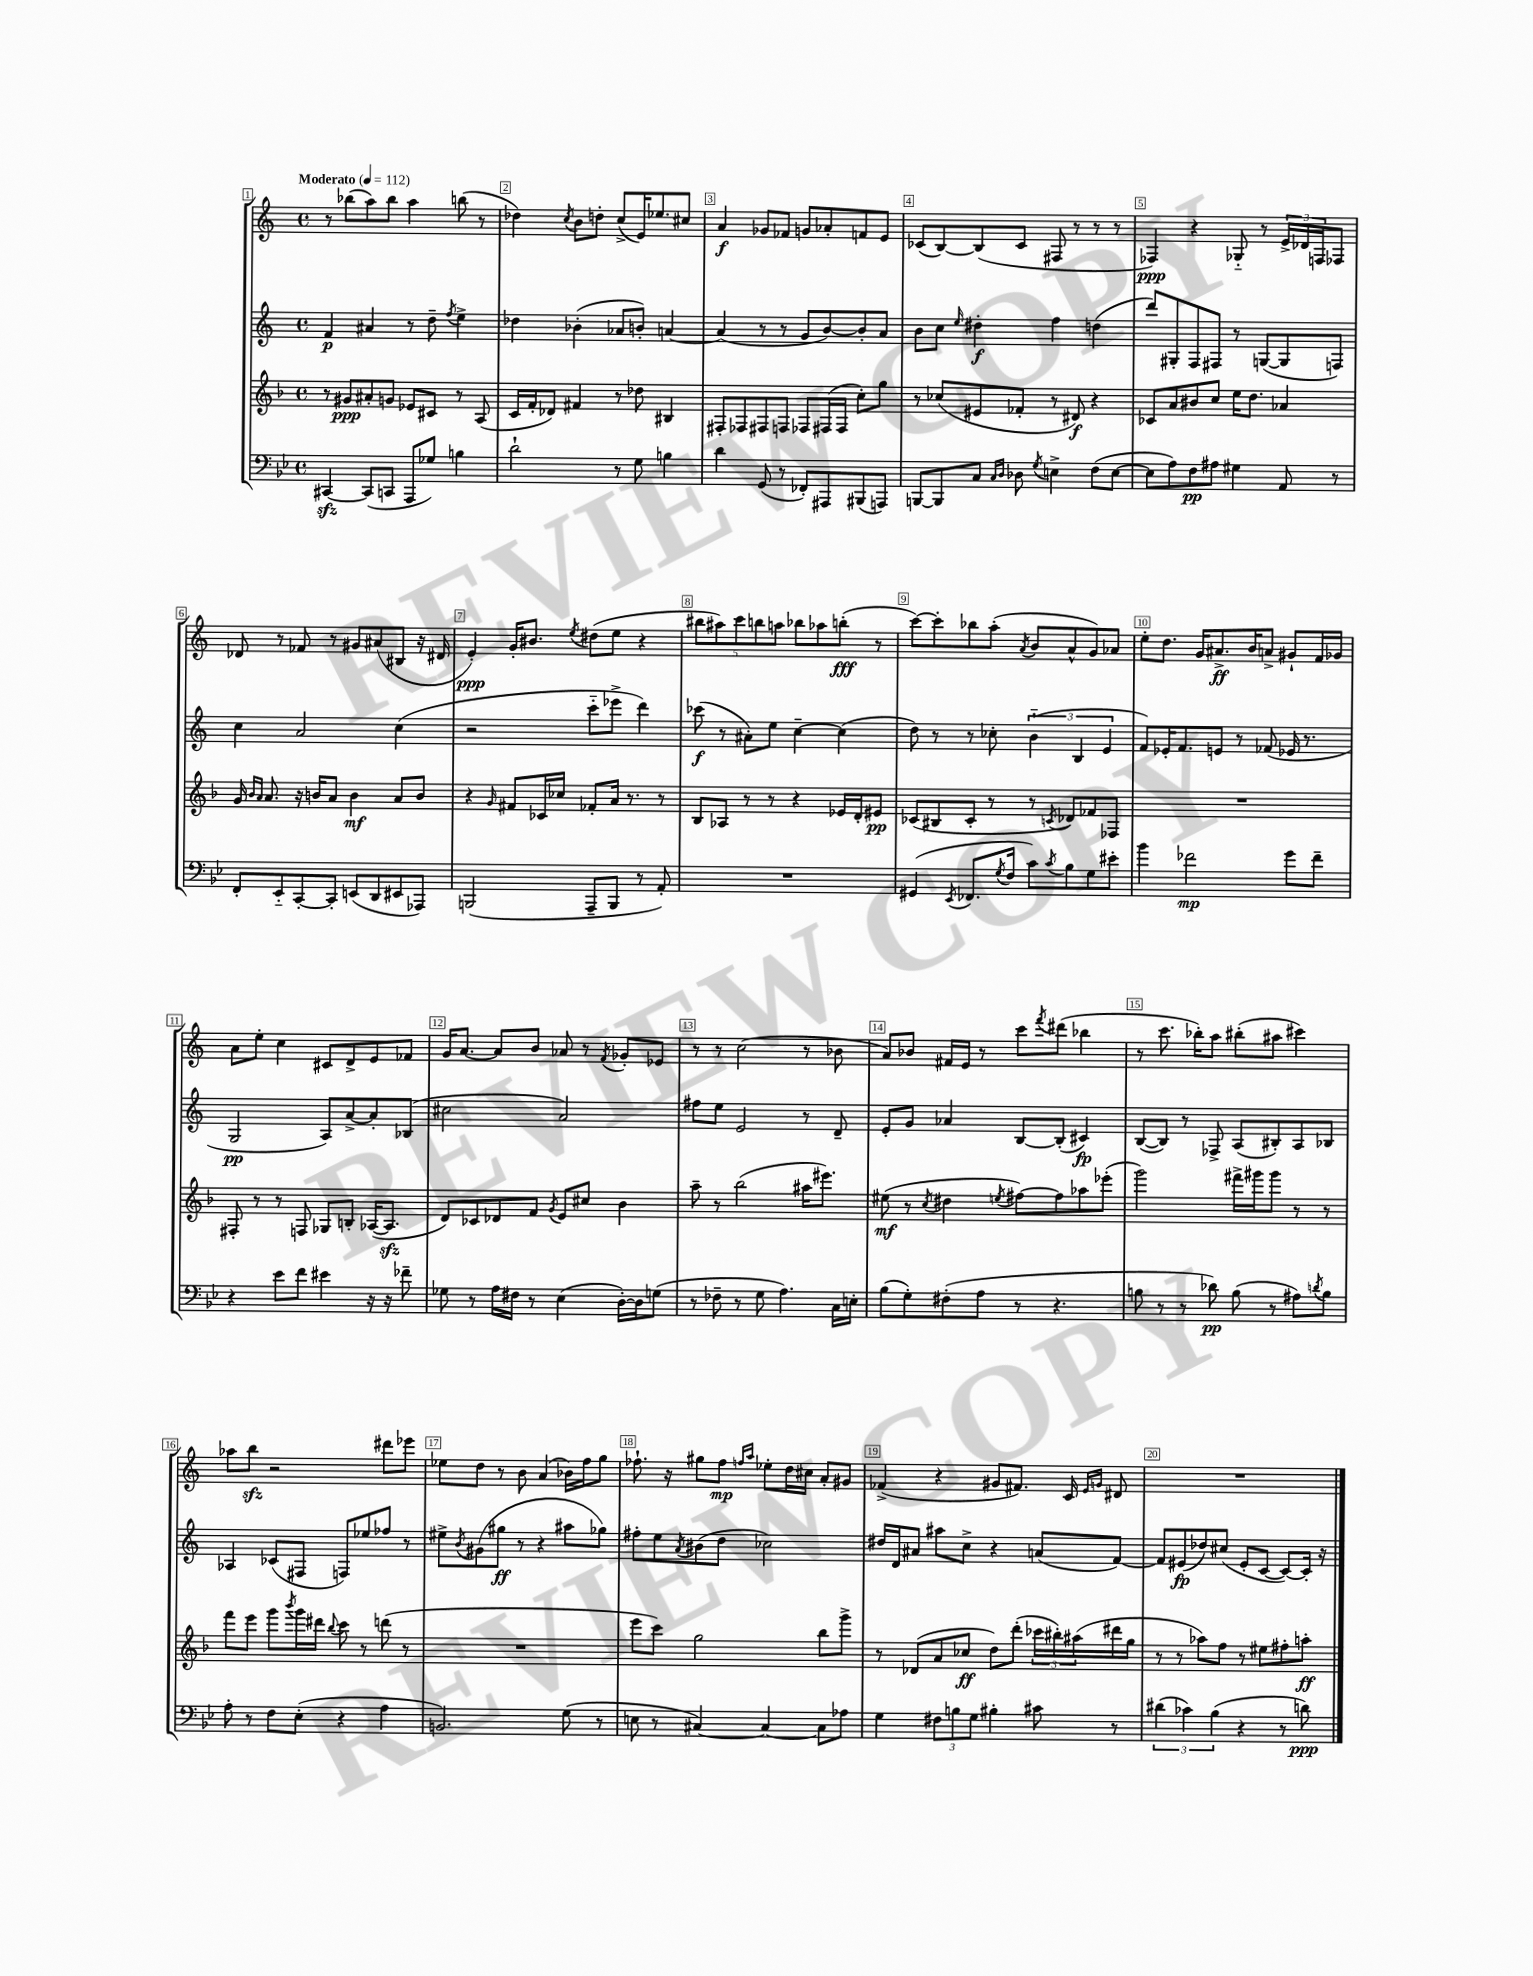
<<
\new StaffGroup <<
\new Staff = "s0" {
    \clef treble \key c \major \defaultTimeSignature \time 4/4 \tempo "Moderato" 4 = 112
    r8 bes''8( a''8) bes''8 a''4 b''8( r8 |
    des''4) \acciaccatura { c''8 } b'8 d''8-. c''8->( e'16) ees''8. cis''8 |
    a'4\f ges'8 fes'8 g'8 aes'8-. f'8 e'8 |
    ces'8( b8~) b8( ces'8 fis8 r8 r8 r8 |
    fes4\ppp) r4 ges8-_ r8 \tuplet 3/2 { e'16-> des'16 f16 } fes8 |
    des'8 r8 fes'8 r8 gis'8 ais'8( bis8 r16 dis'16 |
    e'4-.\ppp) g'16-. bis'8. \acciaccatura { e''8 } dis''8( e''8 r4 |
    \tuplet 5/4 { bis''8 ais''8) c'''8 b''8 a''8 } bes''8 aes''8 b''8-.\fff( r8 |
    c'''8~) c'''8-. bes''8 a''8-.( \acciaccatura { a'8 } b'8 a'8-^ g'8) aes'8 |
    e''8-. d''8. g'16 ais'8.->\ff b'16 a'8-> gis'8-! f'16 ges'16 |
    a'8 e''8-. c''4 cis'8 d'8-> e'8 fes'8 |
    g'16 a'8.~ a'8 b'8 aes'8 r8 \acciaccatura { f'8 } ges'8-. ees'8 |
    r8 r8 c''2( r8 bes'8 |
    a'8) bes'8 fis'16 e'16 r8 c'''8 \acciaccatura { f'''8 } dis'''8( bes''4 |
    r8 c'''8. bes''16-.) a''8 bis''8-.( ais''8 cis'''4) |
    aes''8 b''8\sfz r2 dis'''8 ees'''8 |
    ees''8 d''8 r8 b'8 a'4( bes'16) f''16 g''8 |
    fes''8.-! r16 gis''8 fes''8\mp \grace { f''16 a''16 } ees''8-. d''16 cis''16 a'8-. gis'8 |
    fes'4->( r4 gis'8 fis'8.) c'16 \grace { e'16 g'16 } dis'8 |
    R1 \bar "|." |
}
\new Staff = "s1" {
    \clef treble \key c \major \defaultTimeSignature \time 4/4
    f'4\p ais'4 r8 d''8-- \acciaccatura { f''8 } e''4-> |
    des''4 bes'4-.( aes'8 b'8-.) a'4~ |
    a'4( r8 r8 g'8 b'8~) b'8-. a'8 |
    b'8 c''8 \grace { e''16 } dis''4-.\f f''4 d''4( |
    d'''8) gis8-. f8 fis8 r8 g8~( g8 f8) |
    c''4 a'2 c''4( |
    r2 c'''8-_ ees'''8-> d'''4) |
    ces'''8\f( r8 ais'8-.) e''8 c''4~-- c''4( |
    d''8) r8 r8 ces''8-. \tuplet 3/2 { b'4-_( b4 e'4 } |
    f'8) ees'16-. f'8. e'8 r8 fes'8( ees'16 r8. |
    g2\pp a8) a'8~-> a'8-. bes8( |
    cis''2 a'2) |
    fis''8 e''8 e'2 r8 d'8-- |
    e'8-. g'8 aes'4 b8~ b8-.( cis'4\fp) |
    b8~( b8) r8 fes8-> a8( bis8-.) a8 bes8 |
    aes4 ces'8( fis8 f8) ees''8 fes''8 r8 |
    eis''8-> \acciaccatura { b'8 } gis'8( gis''8\ff r8 r4 ais''8 ges''8) |
    fis''8-. e''8 \acciaccatura { a'8 } bis'8( d''8 ces''2) |
    dis''16 d'16 ais'8 ais''8 c''8-> r4 a'8( f'8~) |
    f'8 eis'8\fp( des''8) cis''8( eis'8-. c'8~ c'8~) c'16-. r16 \bar "|." |
}
\new Staff = "s2" {
    \clef treble \key f \major \defaultTimeSignature \time 4/4
    r8 gis'8\ppp ais'8-. g'8 ees'8 cis'8 r8 a8( |
    c'16 f'16-. des'8) fis'4 r8 des''8 bis4 |
    fis8-. fes8 fis8 f8 fes8 fis16( fis16 c''8-.) g''8 |
    r8 ces''8( eis'8 fes'8-. r8 dis'8\f) r4 |
    ces'8 a'8 bis'8 c''8 e''16 d''8. aes'4 |
    g'16 \grace { bes'16 a'16 } a'8. r16 b'16 a'8 b'4\mf a'8 b'8 |
    r4 \grace { g'16 } fis'8 ces'16 ces''16 fes'8-. a'16 r8. r8 |
    bes8 aes8 r8 r8 r4 ees'16 d'16-. eis'8\pp |
    ces'8( bis8 ces'8-. r8 r8 \acciaccatura { c'8 } des'8) fes'8 fes8 |
    R1 |
    fis8-. r8 r8 f8 ges8 b8-. aes16~( aes8.\sfz |
    d'8) ces'8 des'8 f'8 \acciaccatura { g'8 } e'8 cis''8 bes'4 |
    a''8-- r8 bes''2( ais''16 eis'''8.) |
    eis''8\mf( r8 \acciaccatura { c''8 } dis''4 \acciaccatura { e''8 } fis''8~) fis''8 aes''8 ees'''8-.( |
    g'''2) fis'''16-> gis'''16 gis'''8 r8 r8 |
    f'''8 e'''8 g'''8 \acciaccatura { bes'''8 } g'''16 dis'''16 \appoggiatura { bes''8 } c'''8 r8 d'''8( r8 |
    R1 |
    e'''8 c'''8) g''2 bes''8 g'''8-> |
    r8 des'8( a'8 ces''8\ff d''8) d'''8-.( \tuplet 3/2 { ces'''16 bis''16-.) ais''16( } dis'''16 g''16 |
    r8 r8 aes''8) f''8 r8 eis''8 fis''8-. a''8-.\ff \bar "|." |
}
\new Staff = "s3" {
    \clef bass \key bes \major \defaultTimeSignature \time 4/4
    cis,4~\sfz cis,8( c,8 a,,8 ges8) b4 |
    d'2-! r8 g8 b4 |
    d'4 g,8( r8 fes,8-.) ais,,8 bis,,8( a,,8) |
    b,,8~ b,,8 c8 \grace { c16 d16 } des8 \acciaccatura { g8 } e4-> f8( e8~ |
    e8 a8) f8\pp ais8 gis4 a,8 r8 |
    f,8-. ees,8-_ c,8~-. c,8-. e,8( d,8 eis,8 aes,,8) |
    b,,2( a,,8-- b,,8 r8 a,8-.) |
    R1 |
    gis,4( \acciaccatura { ees,8 } fes,8. \acciaccatura { g8 } f16 c'8) \acciaccatura { c'8 } bes8 g8 eis'8-. |
    bes'4 fes'2\mp g'8 fes'8-- |
    r4 ees'8 f'8 eis'4 r16 r16 fes'8-- |
    ges8 r8 a16 fis16 r8 ees4( d16~-.) d16 g8( |
    r8 fes8-- r8 g8 a4.) c16 e16-. |
    bes8( g8-.) fis8-.( a8 r8 r4. |
    b8 r8 r8 des'8\pp) b8( r8 ais8) \acciaccatura { d'8 } b8 |
    a8-. r8 f8 ees8-.( r4 a4 |
    b,2.) g8( r8 |
    e8 r8 cis4~) cis4~ cis8 aes8 |
    g4 \tuplet 3/2 { fis8 b8 g8 } bis4-. cis'8 r8 |
    \tuplet 3/2 { dis'4( ces'4) bes4( } r4 r8 d'8\ppp) \bar "|." |
}
>>
>>
\layout { \context { \Score \override BarNumber.break-visibility = ##(#f #t #t) barNumberVisibility = #all-bar-numbers-visible \override BarNumber.stencil = #(make-stencil-boxer 0.1 0.3 ly:text-interface::print) } }
